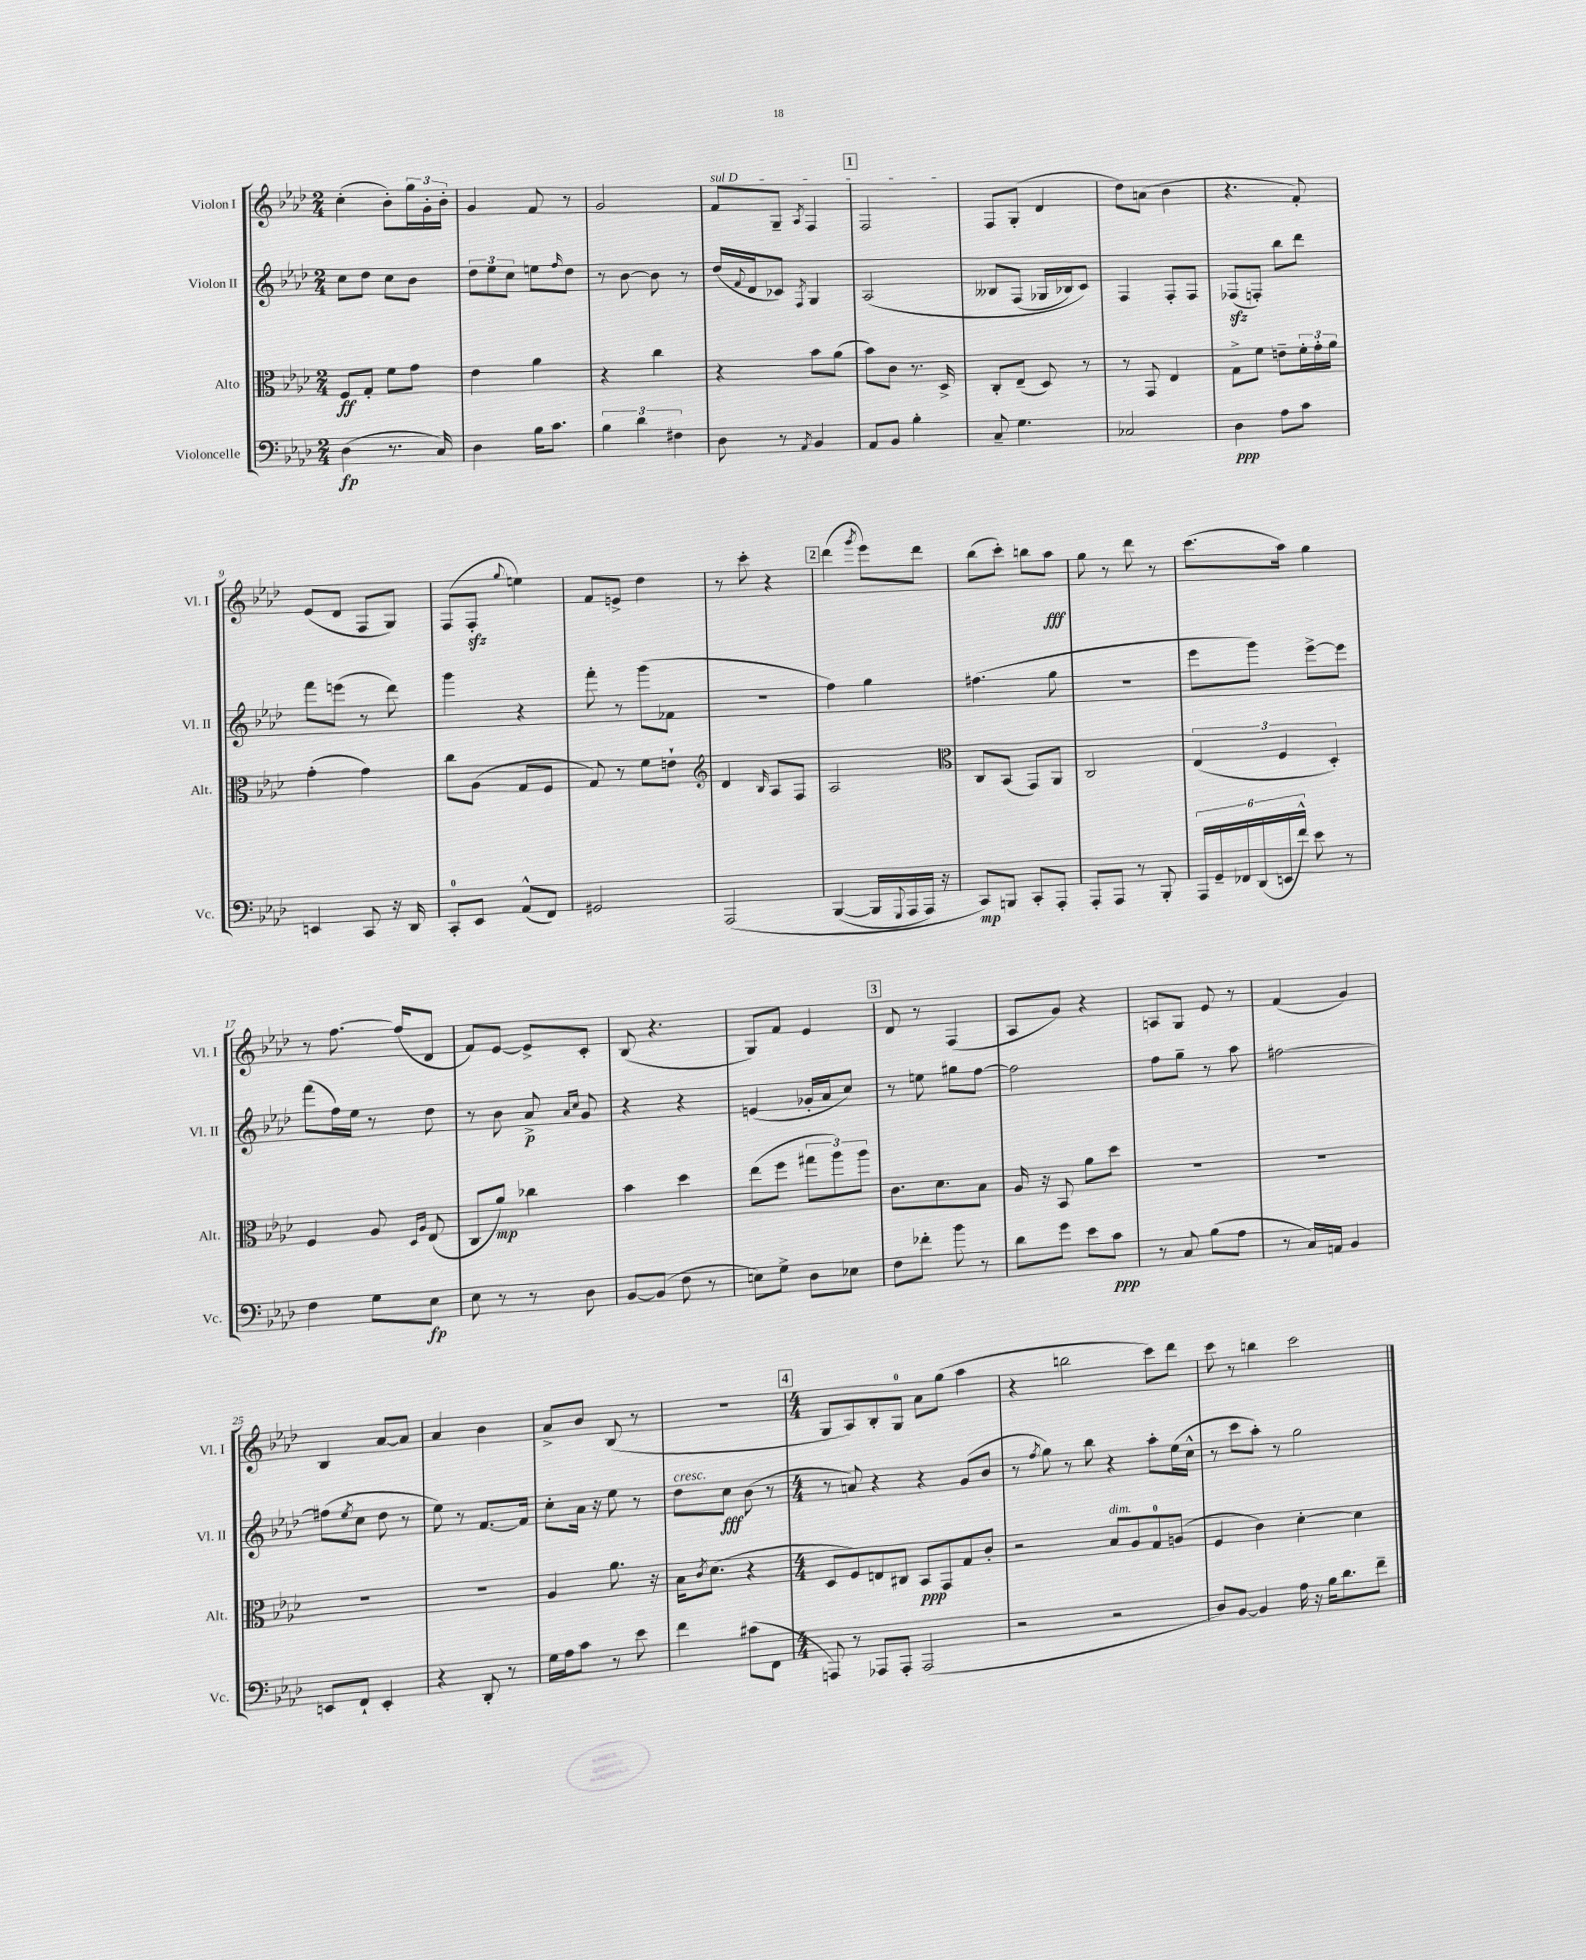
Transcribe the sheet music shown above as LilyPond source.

<<
\new StaffGroup <<
\new Staff = "s0" \with { instrumentName = "Violon I" shortInstrumentName = "Vl. I" } {
    \clef treble \key aes \major \numericTimeSignature \time 2/4
    c''4-.( bes'8-.) \tuplet 3/2 { g''16 g'16-. bes'16-. } |
    g'4 f'8 r8 |
    g'2 |
    \once \override TextSpanner.bound-details.left.text = \markup { \italic "sul D" } f'8\startTextSpan g8-- \acciaccatura { aes8 } f4 |
    \mark \markup { \box "1" } f2\stopTextSpan |
    f8 g8-.( des'4 |
    des''8) a'8( bes'4 |
    r4. f'8-.) |
    ees'8( des'8 f8 g8) |
    f8( f8-.\sfz \appoggiatura { g''8 } e''4) |
    f'8 e'8-> des''4 |
    r8 c'''8-. r4 |
    \mark \markup { \box "2" } des'''4( \acciaccatura { g'''8 } ees'''8) des'''8 |
    bes''8( c'''8-.) b''8 aes''8\fff |
    g''8 r8 des'''8 r8 |
    c'''8.( aes''16) g''4 |
    r8 f''8.~ f''16( des'8 |
    f'8) ees'8~ ees'8-> c'8-. |
    bes8( r4. |
    g8) f'8 ees'4 |
    \mark \markup { \box "3" } des'8 r8 f4( |
    aes8 g'8) r4 |
    a8 g8 ees'8 r8 |
    f'4( g'4) |
    bes4 aes'8~ aes'8 |
    aes'4 bes'4 |
    aes'8-> bes'8 bes8( r8 |
    R2 |
    \mark \markup { \box "4" } \numericTimeSignature \time 4/4 g8 aes8) bes8-. g8-0 aes'8 g''8( aes''4 |
    r4 b''2 c'''8) des'''8 |
    c'''8 r8 b''4 c'''2 \bar "|." |
}
\new Staff = "s1" \with { instrumentName = "Violon II" shortInstrumentName = "Vl. II" } {
    \clef treble \key aes \major \numericTimeSignature \time 2/4
    c''8 des''8 c''8 bes'8 |
    \tuplet 3/2 { des''8 ees''8 c''8 } e''8 \grace { f''16 } des''8 |
    r8 bes'8~ bes'8 r8 |
    des''16( \appoggiatura { f'8 } des'16 ces'8) \acciaccatura { f8 } g4 |
    \mark \markup { \box "1" } aes2\( |
    beses8 f8( ges16 bes16) c'8\) |
    f4 f8-. f8 |
    fes8\sfz( f8-.) bes''8 des'''8 |
    f'''8 e'''8( r8 des'''8) |
    g'''4 r4 |
    f'''8-. r8 g'''8( fes'8 |
    R2 |
    \mark \markup { \box "2" } f''4) g''4 |
    fis''4.( g''8 |
    r2 |
    ees'''8 g'''8) ees'''8~-> ees'''8 |
    f'''8( f''16) ees''16 r8 des''8 |
    r8 bes'8 aes'8->\p \grace { aes'16 c''16 } g'8 |
    r4 r4 |
    e'4( ges'16-. aes'16 c''8) |
    \mark \markup { \box "3" } r8 e''8 gis''8 f''8~ |
    f''2 |
    f''8 g''8-- r8 aes''8 |
    fis''2~ |
    fis''8( \acciaccatura { ees''8 } c''8 des''8 r8 |
    ees''8) r8 f'8.~ f'16 |
    c''8-. aes'16 r16 ees''8 r8 |
    des''8^\markup { \italic "cresc." } c''8\fff bes'8( r8 |
    \mark \markup { \box "4" } \numericTimeSignature \time 4/4 r8 a'8) r4 r4 g'8( bes'8 |
    r8 \acciaccatura { f''8 } g''8) r8 bes''8 r4 aes''8-. ees''16( c''16-^ |
    r8 c'''8 aes''8-.) r8 g''2 \bar "|." |
}
\new Staff = "s2" \with { instrumentName = "Alto" shortInstrumentName = "Alt." } {
    \clef alto \key aes \major \numericTimeSignature \time 2/4
    f8\ff g8-. f'8 g'8 |
    ees'4 aes'4 |
    r4 c''4 |
    r4 bes'8 aes'8( |
    \mark \markup { \box "1" } bes'8) c'8 r8. des16-> |
    c8-. ees8--( des8) r8 |
    r8 g,8 ees4 |
    g8-> f'8 e'8-- \tuplet 3/2 { f'16-. g'16-. aes'16 } |
    g'4-.( g'4) |
    c''8 aes8( g8 f8 |
    g8) r8 f'8 e'8-! |
    \clef treble des'4 \grace { bes16 } aes8 f8 |
    \mark \markup { \box "2" } aes2 |
    \clef alto c8 bes,8( g,8) aes,8 |
    c2 |
    \tuplet 3/2 { ees4( f4 des4-.) } |
    f4 aes8 \grace { des16 aes16 } ees8( |
    c8 aes'8\mp) ces''4 |
    bes'4 des''4 |
    ees''8( f''8 \tuplet 3/2 { gis''8 aes''8) aes''8 } |
    \mark \markup { \box "3" } c'8. des'8. bes8 |
    aes16 r16 bes,8 aes'8 des''8 |
    R2 |
    R2 |
    R2 |
    R2 |
    aes4 aes'8. r16 |
    bes16 \acciaccatura { c'8 } des'8.( r4 |
    \mark \markup { \box "4" } \numericTimeSignature \time 4/4 des8 f8) e8 cis8 bes,8\ppp g,8 g8 c'8-. |
    r2 bes8^\markup { \italic "dim." } aes8 g8-0 a8( |
    f4 c'4) des'4~-. des'4 \bar "|." |
}
\new Staff = "s3" \with { instrumentName = "Violoncelle" shortInstrumentName = "Vc." } {
    \clef bass \key aes \major \numericTimeSignature \time 2/4
    des4\fp( r8. c16) |
    des4 bes16 c'8. |
    \tuplet 3/2 { bes4 des'4 fis4 } |
    des8 r8 \acciaccatura { aes,8 } bes,4 |
    \mark \markup { \box "1" } aes,8 bes,8 bes4-. |
    c8-- g4. |
    ces2 |
    des4\ppp aes8 c'8 |
    e,4 c,8 r16 des,16 |
    c,8-0-. ees,8 aes,8-^( f,8) |
    gis,2 |
    aes,,2\( |
    \mark \markup { \box "2" } bes,,4~( bes,,16 \appoggiatura { g,,8 } aes,,16 aes,,16) r16 |
    c,8\mp\) b,,8 c,8-. aes,,8-. |
    aes,,8-. aes,,8 r8 bes,,8-. |
    \tuplet 6/4 { aes,,16 g,16-- fes,16 des,16( e,16 f'16-^) } ees'8 r8 |
    f4 g8 ees8\fp |
    ees8 r8 r8 des8 |
    bes,8~ bes,8( f8 r8 |
    e8) g8-> des8 ees8 |
    \mark \markup { \box "3" } f8 fes'8-. bes'8 r8 |
    des'8 g'8 ees'8 c'8\ppp |
    r8 c8 bes8( aes8 |
    r8 c16) a,16 bes,4 |
    e,8 f,8-! e,4-. |
    r4 des,8-. r8 |
    g16 aes16 c'8 r8 ees'8 |
    f'4 cis'8( f,8 |
    \mark \markup { \box "4" } \numericTimeSignature \time 4/4 a,,8) r8 aes,,8 aes,,8-. aes,,2( |
    r2 r2 |
    des8) bes,8~ bes,4 aes16 r16 bes16 des'8. f'8-- \bar "|." |
}
>>
>>
